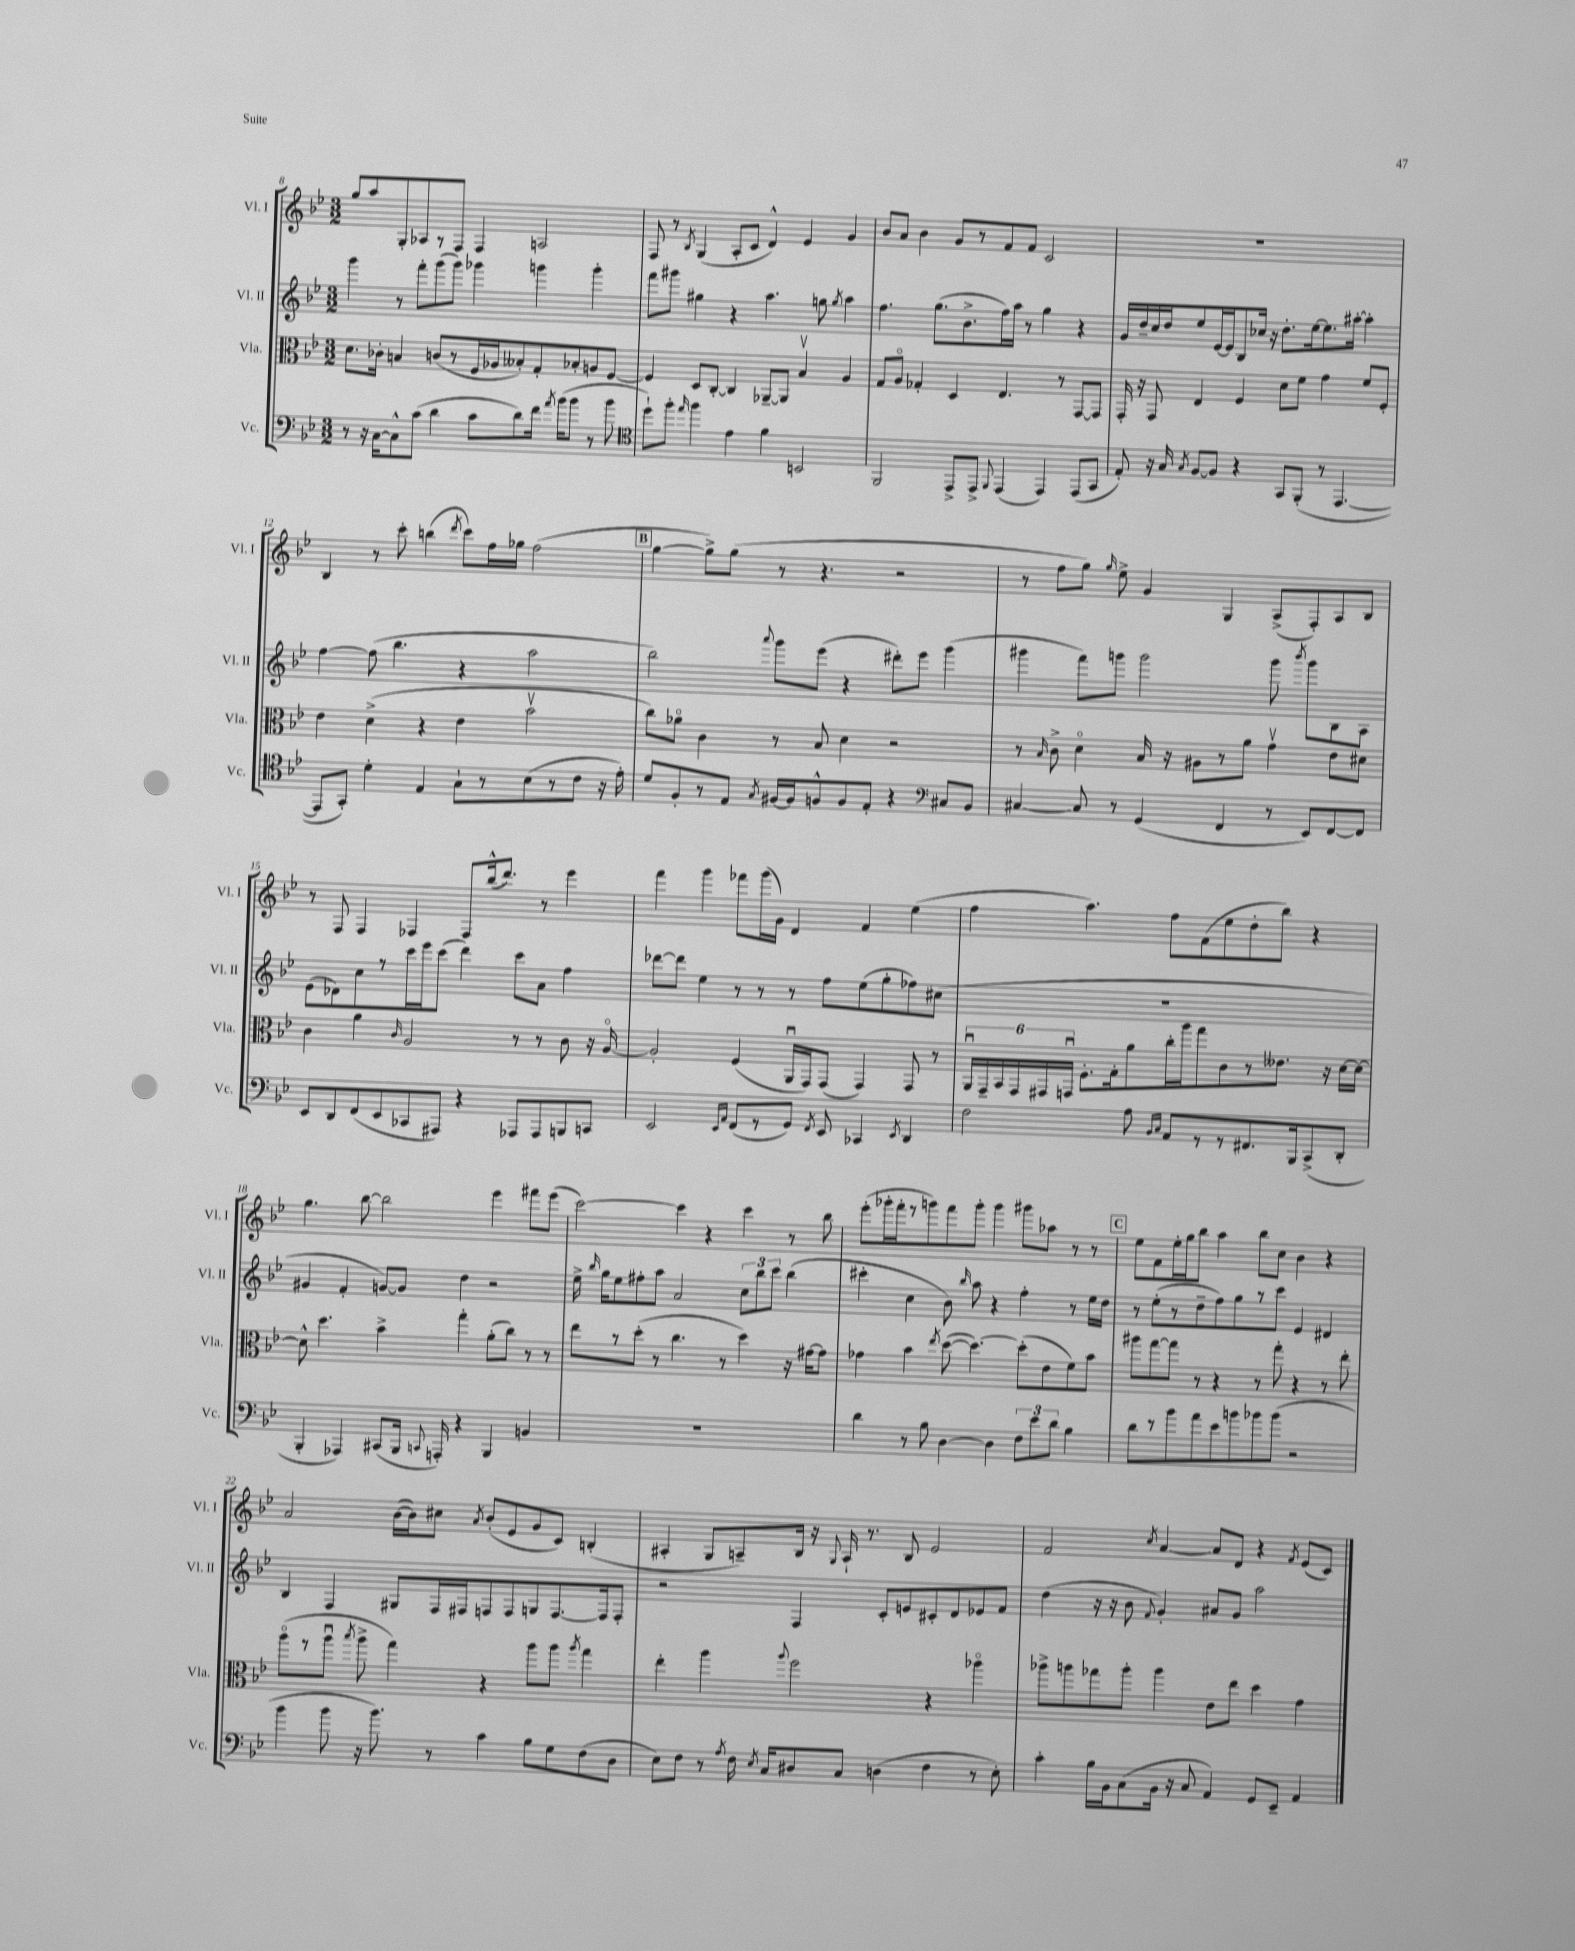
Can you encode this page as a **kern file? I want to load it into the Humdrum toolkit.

**kern	**kern	**kern	**kern
*part4	*part3	*part2	*part1
*staff4	*staff3	*staff2	*staff1
*I"Vc.	*I"Vla.	*I"Vl. II	*I"Vl. I
*I'Vc.	*I'Vla.	*I'Vl. II	*I'Vl. I
*clefF4	*clefC3	*clefG2	*clefG2
*k[b-e-]	*k[b-e-]	*k[b-e-]	*k[b-e-]
*M3/2	*M3/2	*M3/2	*M3/2
=8	=8	=8	=8
8r	8.d\L	4ggg\	8gg/L
16r	.	.	8aa/
[16C\KL	16c-X'\Jk	.	.
8C^^\]	4Bn/	8r	8G'/
(8c\J	.	8fff'\L	8A-X/
4d\	(8cn/L	(8ggg\	8r
.	8r	8ggg\J)	8F/J
8c\L	16F/L	4ggg-X\	4F/
.	16A-X/J	.	.
8d\)	8B--X'/)	.	.
16f\Jk	8G'/	4gggn\	2An/
8qa/	.	.	.
(16b-\KL	.	.	.
8b-\J	8B-X'/	.	.
8r	8An/	4ggg'\	.
8b-\	[8F/J	.	.
=9	=9	=9	=9
*clefC4	*	*	*
8dd`\L)	4F/]	8fff\L	8F/
8ff'\J	.	8ggg#X\J	8r
16qqee-/	.	.	8qB-/
4ff\	8D/L	4gg#X\	(4G/
.	[8C'/J	.	.
4e-\	4C/]	4r	8A'/L
.	.	.	8c/J
4f\	[8AA-X~/L	4.aa\	4d^^/)
.	8AA-/J]	.	.
2BBn/	4B-v/	.	4e-/
.	.	8ggn\	.
.	.	8qgg/	.
.	4A/	4aa\	4g/
=10	=10	=10	=10
2FF/	8G/L	4.ff\	8b-/L
.	8A/J	.	8a/J
.	4G-X'/	.	4b-\
.	.	(8.gg\L	.
8EE-^/L	4D/	.	8g/L
.	.	8.b-^\	.
8EE-^/J	.	.	8r
8qqFF/	.	.	.
(4EE-/	4.E-/	16ff\L)	8f/
.	.	16aa\JJ	.
.	.	8r	8f/J
4EE-/)	.	4gg\	2c/
.	8r	.	.
(8EE-/L	[8GG/L	4r	.
8GG/J	8GG/J]	.	.
=11	=11	=11	=11
8E-'/)	16GG'/	16g/LL	1.r
.	16r	16dd~/	.
16r	8GG/	16cc/	.
16G/	.	16dd/J	.
8qG/	.	.	.
[8F/L	4E-/	8ee-/	.
8F/J]	.	[16e-/L	.
.	.	16e-/J]	.
4r	4F/	8B-/	.
.	.	16cc-X/Jk	.
.	.	16r	.
8GG/L	8d\L	8.dd'\L	.
(8FF'/J	8f\J	.	.
.	.	[16ee-\k	.
8r	4g\	8.ee-\]	.
[4.EE-/	.	.	.
.	.	[16aa#X'\Jk	.
.	8f/L	4aa#'\]	.
.	8F'/J	.	.
!!LO:LB:g=z
=12	=12	=12	=12
8EE-/L]	4e-\	[4ff\	4B-/
8GG'/J)	.	.	.
4d'\	(4d^\	(8ff\]	8r
.	.	4.bb-\	8ccc'\
4E-/	4r	.	(4bbn\
.	.	.	8qddd/
8G`\L	4e-\	4r	8ccc\L)
8r	.	.	16ff\L
.	.	.	16gg-X\JJ
(8B-\	2b-v\	2aa\	(2ff\
8r	.	.	.
8c\J	.	.	.
16r	.	.	.
16e-'\)	.	.	.
!!LO:REH:place=s1:t=B
=13	=13	=13	=13
8d/L	8cc\L)	2bb-\)	[4gg\
8F'/	8a-X\J	.	.
8r	4c\	.	8gg^\L])
8E-/J	.	.	(8gg\J
8qG/	.	8qqaaa/	.
[16F#X/LL	8r	8ggg\L	8r
16F#/J]	.	.	.
8Fn^^/	8B-/	(8eee-\J	4.r
8F/	4d\	4r	.
8E-'/J	.	.	.
4r	2r	8ddd#X'\L)	2r
.	.	8eee-\J	.
*clefF4	*	*	*
8C#X/L	.	(4ggg\	.
8BB-/J	.	.	.
=14	=14	=14	=14
[4C#X/	8r	4ggg#X\	8r
.	16qqB-/	.	.
.	8c^\	.	8ff\L
8C#/]	4d\	8fff\L)	8gg\J)
.	.	.	16qqgg/
8r	.	8gggn\J	8ee-^\
(4GG/	16B-/	2ggg\	4g/
.	16r	.	.
.	8A#X\L	.	.
4FF/	8r	.	4G/
.	8a\J	.	.
8r	4gv\	8ggg\	(8A^/L
.	.	8qbbb-/	.
8EE-/L)	.	8ggg\L	8F'/)
[8FF/	8e-\L	8B-\	8A/
8FF/J]	8d#X\J	8A\J	8B-/J
!!LO:LB:g=z
=15	=15	=15	=15
8EE-/L	4c\	(8e-\L	8r
8DD/	.	8d-X\)	8F/
(8FF/	4a\	8cc\	4F/
8EE-/	.	8r	.
.	16qqc/	.	.
8CC-X/	2A/	16ccc\L	4F-X/
.	.	16eee-\J	.
8AAA#X/J)	.	(8ccc\J	.
4r	.	4ddd\)	8F-/L
.	.	.	(16bb-^^/k
.	.	.	8.ddd/J)
8AAA-X/L	8r	8ccc\L	.
8AAA-/	8r	8a\J	8r
8BBBn/	8c\	4ff\	4eee-\
8CCn/J	16r	.	.
.	[16A/	.	.
=16	=16	=16	=16
2EE-/	2A'/]	[8ddd-X\L	4fff\
.	.	8ddd-\J]	.
.	.	4ee-\	4ggg\
16qqEE-/LL	.	.	.
16qqAA/JJ	.	.	.
(8FF/L	(4F/	8r	8fff-X\L
8r	.	8r	(16ggg\L
.	.	.	16g\JJ)
8GG/J)	16AAu/LL	8r	4d/
.	16GG/J)	.	.
8qFF/	.	.	.
8EE-/	(8GG/J	8ff\L	.
4CC-X/	4GG/)	(8ee-\	4f/
.	.	8gg'\	.
8qEE-/	.	.	.
4DD/	8GG/	8ff-X\)	(4ee-\
.	8r	(8cc#X\J	.
=17	=17	=17	=17
2F\	24AAu/LL	1.r	4ff\
.	24GG~/	.	.
.	24BB-/	.	.
.	24GG/	.	.
.	24GG#X/	.	.
.	24GGnu/JJ	.	.
.	8.F'\L	.	4.aa\)
.	16G'\k	.	.
8A\	8a\	.	.
16qqBB-/LL	.	.	.
16qqC/JJ	.	.	.
8AA/L	16cc'\L	.	8ff\L
.	16aa\J	.	.
8r	8gg\	.	(8f\
8r	8c\	.	8ee-\
8.FF#X/	8r	.	8dd'\
.	8.e--X\J	.	8bb-\J)
16BBB-/k	.	.	.
(8CC^/	.	.	4r
.	16r	.	.
8DD'/J	[16d\LL	.	.
.	16d\JJ_	.	.
!!LO:LB:g=z
=18	=18	=18	=18
4BBB-'/	8d^^\]	4g#X/	4.gg\
.	4.dd\	.	.
4AAA-X/)	.	4f'/	.
.	.	.	[8bb-\
(8CC#X/L	4b-^\	[8gn/L)	2bb-\]
16BBB-/Jk	.	8g/J]	.
8qqCCn/	.	.	.
16AAAn'/)	.	.	.
4r	4gg'\	4dd\	.
4BBB-/	(8a'\L	2r	4eee-\
.	8cc\J)	.	.
4BBn/	8r	.	8fff#X\L
.	8r	.	(8eee-\J
=19	=19	=19	=19
1.r	8ee-\L	16ee-^\	[2ccc\)
.	.	16qqbb-/	.
.	.	16gg\KL	.
.	8r	8ee-\	.
.	(8dd'\J	8ff#X'\	.
.	8r	8aa\J	.
.	4.cc\	2a/	4ccc\]
.	.	.	4r
.	8r	.	.
.	4dd\)	12cc\L	4ccc\
.	.	12bb-\	.
.	.	12ccc\J	.
.	16r	(4bb-\	8r
.	[16g#X\KL	.	.
.	8g#\J]	.	8bb-\
=20	=20	=20	=20
4d\	4g-X\	4ccc#X'\	(8eee-'\L
.	.	.	16ggg-X'\L
.	.	.	16fff'\J
8r	4b-\	4cc\	8r
8B-\	.	.	8gggn\)
.	8qee-/	.	.
[4D\	([8dd\	8b-\)	8fff\
.	.	16qqbb-/	.
.	4.dd\_)	8aa\	8ggg'\J
4D\]	.	4r	4ggg\
12F\L	(8dd'\L]	4ff'\	8ggg#X\L
12e-\	.	.	.
.	8e-\	.	8aa-X\J
12d\J	.	.	.
4B-\	8f\)	8r	8r
.	8b-\J	16ee-\LL	8r
.	.	16dd\JJ	.
!!LO:REH:place=s1:t=C
=21	=21	=21	=21
8d\L	8aa#X\L	8r	8ee-\L
8r	[8gg\	(8ee-'\L	8f\
8b-\	8gg\J]	8r	16ee-'\L
.	.	.	16gg\J
8a\	8r	8dd~\	8bb-\J
8e-\	4r	8ff\)	4aa\
8bn\	.	8gg\	.
8b-X\	8r	8r	8bb-\L
(8b-\J	8gg'\	8ccc\J	8cc\J
2r	4r	4e-/	4b-\
.	8r	4d#X/	4r
.	8ee-'\	.	.
!!LO:LB:g=z
=22	=22	=22	=22
4b-\	(8aa\L	4B-/	2a/
.	8r	.	.
8b-\	8aau\J	4F/	.
.	8qbb-/	.	.
16r	8aa^\	.	.
8.b-\)	.	.	.
.	4gg\)	8G#X/L	([16b-\LL
.	.	.	16b-\J])
8r	.	16F/L	8cc#X\J
.	.	16F#X/J	.
.	.	.	8qa/
4c\	4r	8Fn/	(8b-'/L
.	.	8F/	8e-/
8B-\L	8aa\L	8Gn/	8g/
8G\	8aa\J	[8.F/	8c/J)
.	8qaa/	.	.
(8F\	4gg\	.	(4Bn'/
.	.	16F/k]	.
8D\J	.	8F'/J	.
=23	=23	=23	=23
8E-\L)	4ee-'\	2r	4A#X'/
8F\J	.	.	.
8r	4aa\	.	8G/L
8qA/	.	.	.
16F\	.	.	8An~/)
8qE-/	.	.	.
16C/KL	.	.	.
.	8qqaa/	.	.
8D#X/	2ff\	4F/	16B-/Jk
.	.	.	16r
.	.	.	8qqG/
8C/J	.	.	16A`/
.	.	.	8.r
(4Dn\	.	8c'/L	.
.	.	8en/	8B-/
4F\	4r	8c#X'/	2e-/
.	.	8d/	.
8r	4aa-X\	8e-X/	.
8E-'\)	.	8f/J	.
=24	=24	=24	=24
4c'\	8aa-X^\L	(4dd\	2f/
.	8aan\	.	.
16B-\LL	8gg-X\	16r	.
16BB-\J	.	16r	.
(8C\	8aa'\J	8b-\	.
.	.	8qqf/	8qcc/
16BB-\Jk	4aa\	4g'/)	[4a/
16r	.	.	.
8C/	.	.	.
4AA/)	8e-\L	8a#X/L	8a/L]
.	8ee-\J	8g/J	8d/J
8GG/L	4dd\	2aa\	4r
8EE-~/J	.	.	.
.	.	.	8qf/
4AA/	4g\	.	(8e-/L
.	.	.	8c/J)
==	==	==	==
*-	*-	*-	*-
